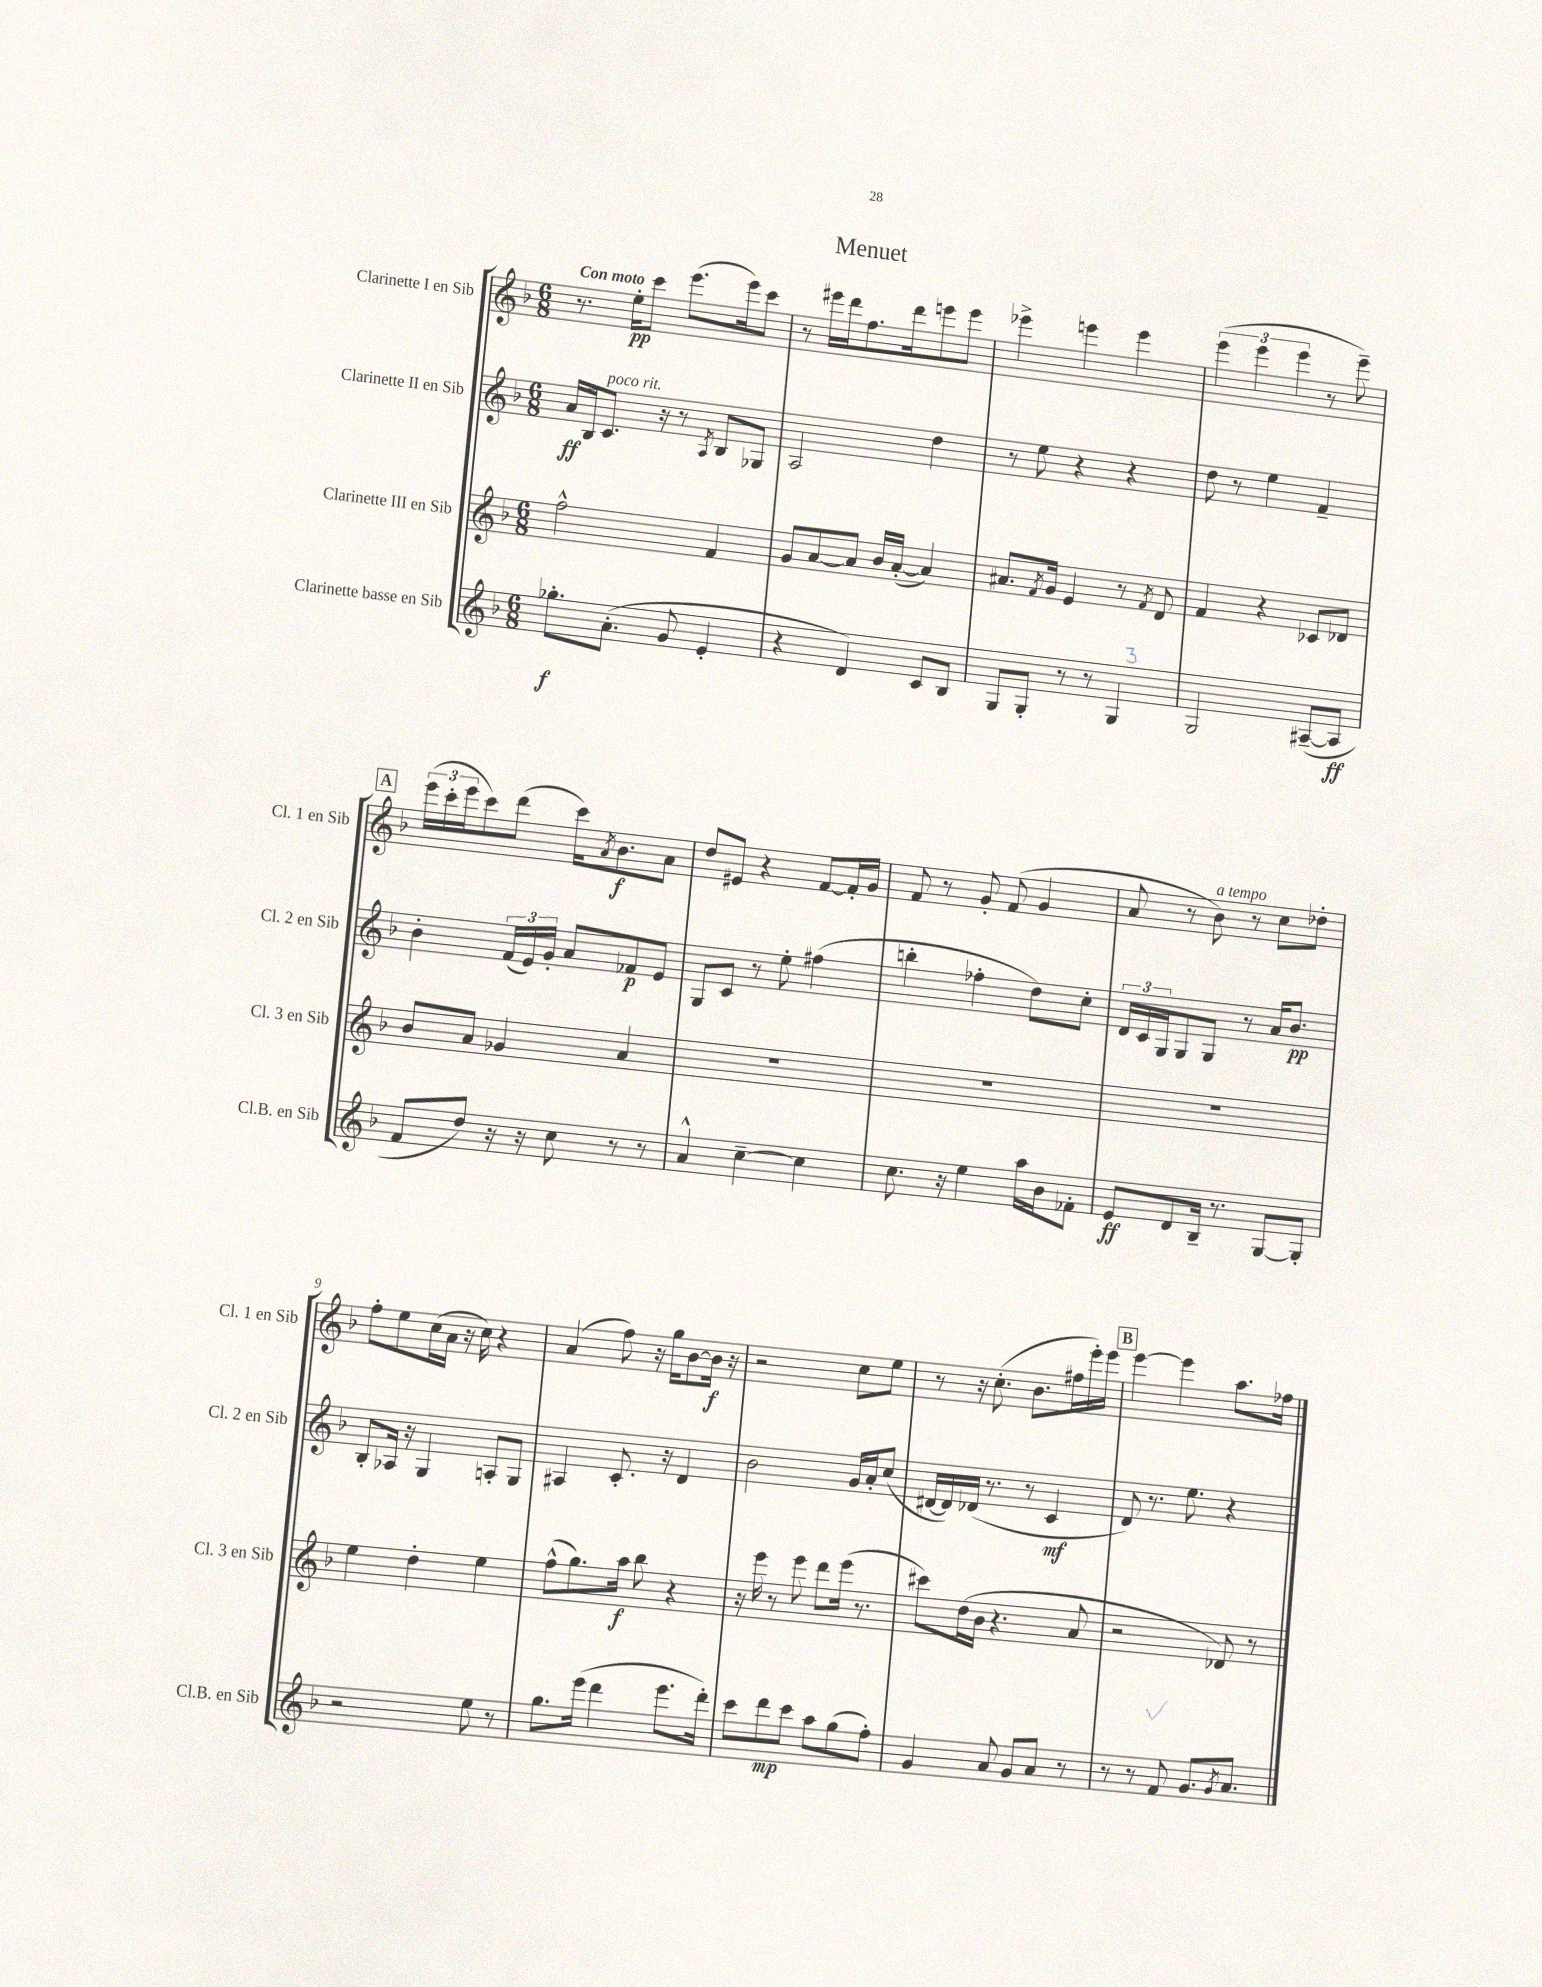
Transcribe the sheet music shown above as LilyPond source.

\header { title = "Menuet" }
<<
\new StaffGroup <<
\new Staff = "s0" \with { instrumentName = "Clarinette I en Sib" shortInstrumentName = "Cl. 1 en Sib" } {
    \clef treble \key f \major \numericTimeSignature \time 6/8 \tempo "Con moto"
    r8. e''16-.\pp c'''8 e'''8.( e'''16) c'''8 |
    r8 eis'''16 d'''16 f''8. d'''16 e'''8 e'''8 |
    ees'''4-> e'''4 e'''4 |
    \tuplet 3/2 { e'''4( e'''4 e'''4 } r8 e'''8--) |
    \mark \markup { \box "A" } \tuplet 3/2 { e'''16( c'''16-. e'''16 } c'''8) d'''8( c'''16) \acciaccatura { a'8 } bes'8.\f a'8 |
    d''8 eis'8 r4 f'8~ f'16-. g'16 |
    f'8 r8 g'8-. f'8( g'4 |
    a'8 r8 bes'8^\markup { \italic "a tempo" }) r8 c''8 des''8-. |
    f''8-. e''8 c''16( a'16 r16 c''16) r4 |
    a'4( f''8) r16 g''16 bes'8~ bes'16\f r16 |
    r2 c''8 e''8 |
    r8 r16 c''8.-.( bes'8. fis''16 e'''16-.) e'''16 |
    \mark \markup { \box "B" } e'''4~ e'''4 a''8. fes''16 \bar "|." |
}
\new Staff = "s1" \with { instrumentName = "Clarinette II en Sib" shortInstrumentName = "Cl. 2 en Sib" } {
    \clef treble \key f \major \numericTimeSignature \time 6/8
    a'16\ff bes16 c'8.^\markup { \italic "poco rit." } r16 r8 \acciaccatura { a8 } bes8 ges8 |
    a2 d''4 |
    r8 e''8 r4 r4 |
    d''8 r8 e''4 f'4-- |
    \mark \markup { \box "A" } bes'4-. \tuplet 3/2 { f'16( e'16) g'16-. } a'8 fes'8\p e'8 |
    g8 c'8 r8 e''8-. fis''4( |
    b''4-. fes''4-. d''8) c''8-. |
    \tuplet 3/2 { d'16 c'16 g16 } g8 g8 r8 a'16 bes'8.\pp |
    bes8-. aes16 r16 g4 a8-. g8 |
    ais4 c'8.-. r16 d'4 |
    bes'2 g'16 a'16-. c''8( |
    dis'16~ dis'16) des'16( r8. r8 c'4\mf |
    \mark \markup { \box "B" } d'8) r8. e''8. r4 \bar "|." |
}
\new Staff = "s2" \with { instrumentName = "Clarinette III en Sib" shortInstrumentName = "Cl. 3 en Sib" } {
    \clef treble \key f \major \numericTimeSignature \time 6/8
    f''2-^ f'4 |
    g'8 a'8~ a'8 bes'16 a'16~-.( a'4) |
    ais'8. \acciaccatura { f'8 } g'16 e'4 r8 \acciaccatura { f'8 } d'8 |
    f'4 r4 ces'8 des'8 |
    \mark \markup { \box "A" } bes'8 a'8 ges'4 a'4 |
    R2. |
    R2. |
    R2. |
    e''4 d''4-. e''4 |
    f''8-^( g''8.) a''16\f bes''8 r4 |
    r16 e'''16 r8 e'''8 d'''8 e'''16( r8. |
    cis'''8) d''16( bes'16 r4. a'8 |
    \mark \markup { \box "B" } r2 des'8) r8 \bar "|." |
}
\new Staff = "s3" \with { instrumentName = "Clarinette basse en Sib" shortInstrumentName = "Cl.B. en Sib" } {
    \clef treble \key f \major \numericTimeSignature \time 6/8
    ges''8.-.\f a'8.-.( g'8 e'4-. |
    r4 d'4) c'8 bes8 |
    g8 g8-. r8 r8 g4 |
    g2 ais8~--( ais8\ff |
    \mark \markup { \box "A" } f'8 d''8) r16 r16 c''8 r8 r8 |
    a'4-^ c''4~-- c''4 |
    c''8. r16 e''4 a''16 bes'16 fes'8-. |
    e'8\ff d'8 bes16-- r8. g8~ g8-. |
    r2 e''8 r8 |
    g''8. e'''16( d'''4 e'''8. d'''16-.) |
    c'''8 d'''8\mp c'''8 a''8 g''8( f''8-.) |
    g'4 a'8 g'8 a'8 r8 |
    \mark \markup { \box "B" } r8 r8 f'8 g'8. \acciaccatura { g'8 } a'8. \bar "|." |
}
>>
>>
